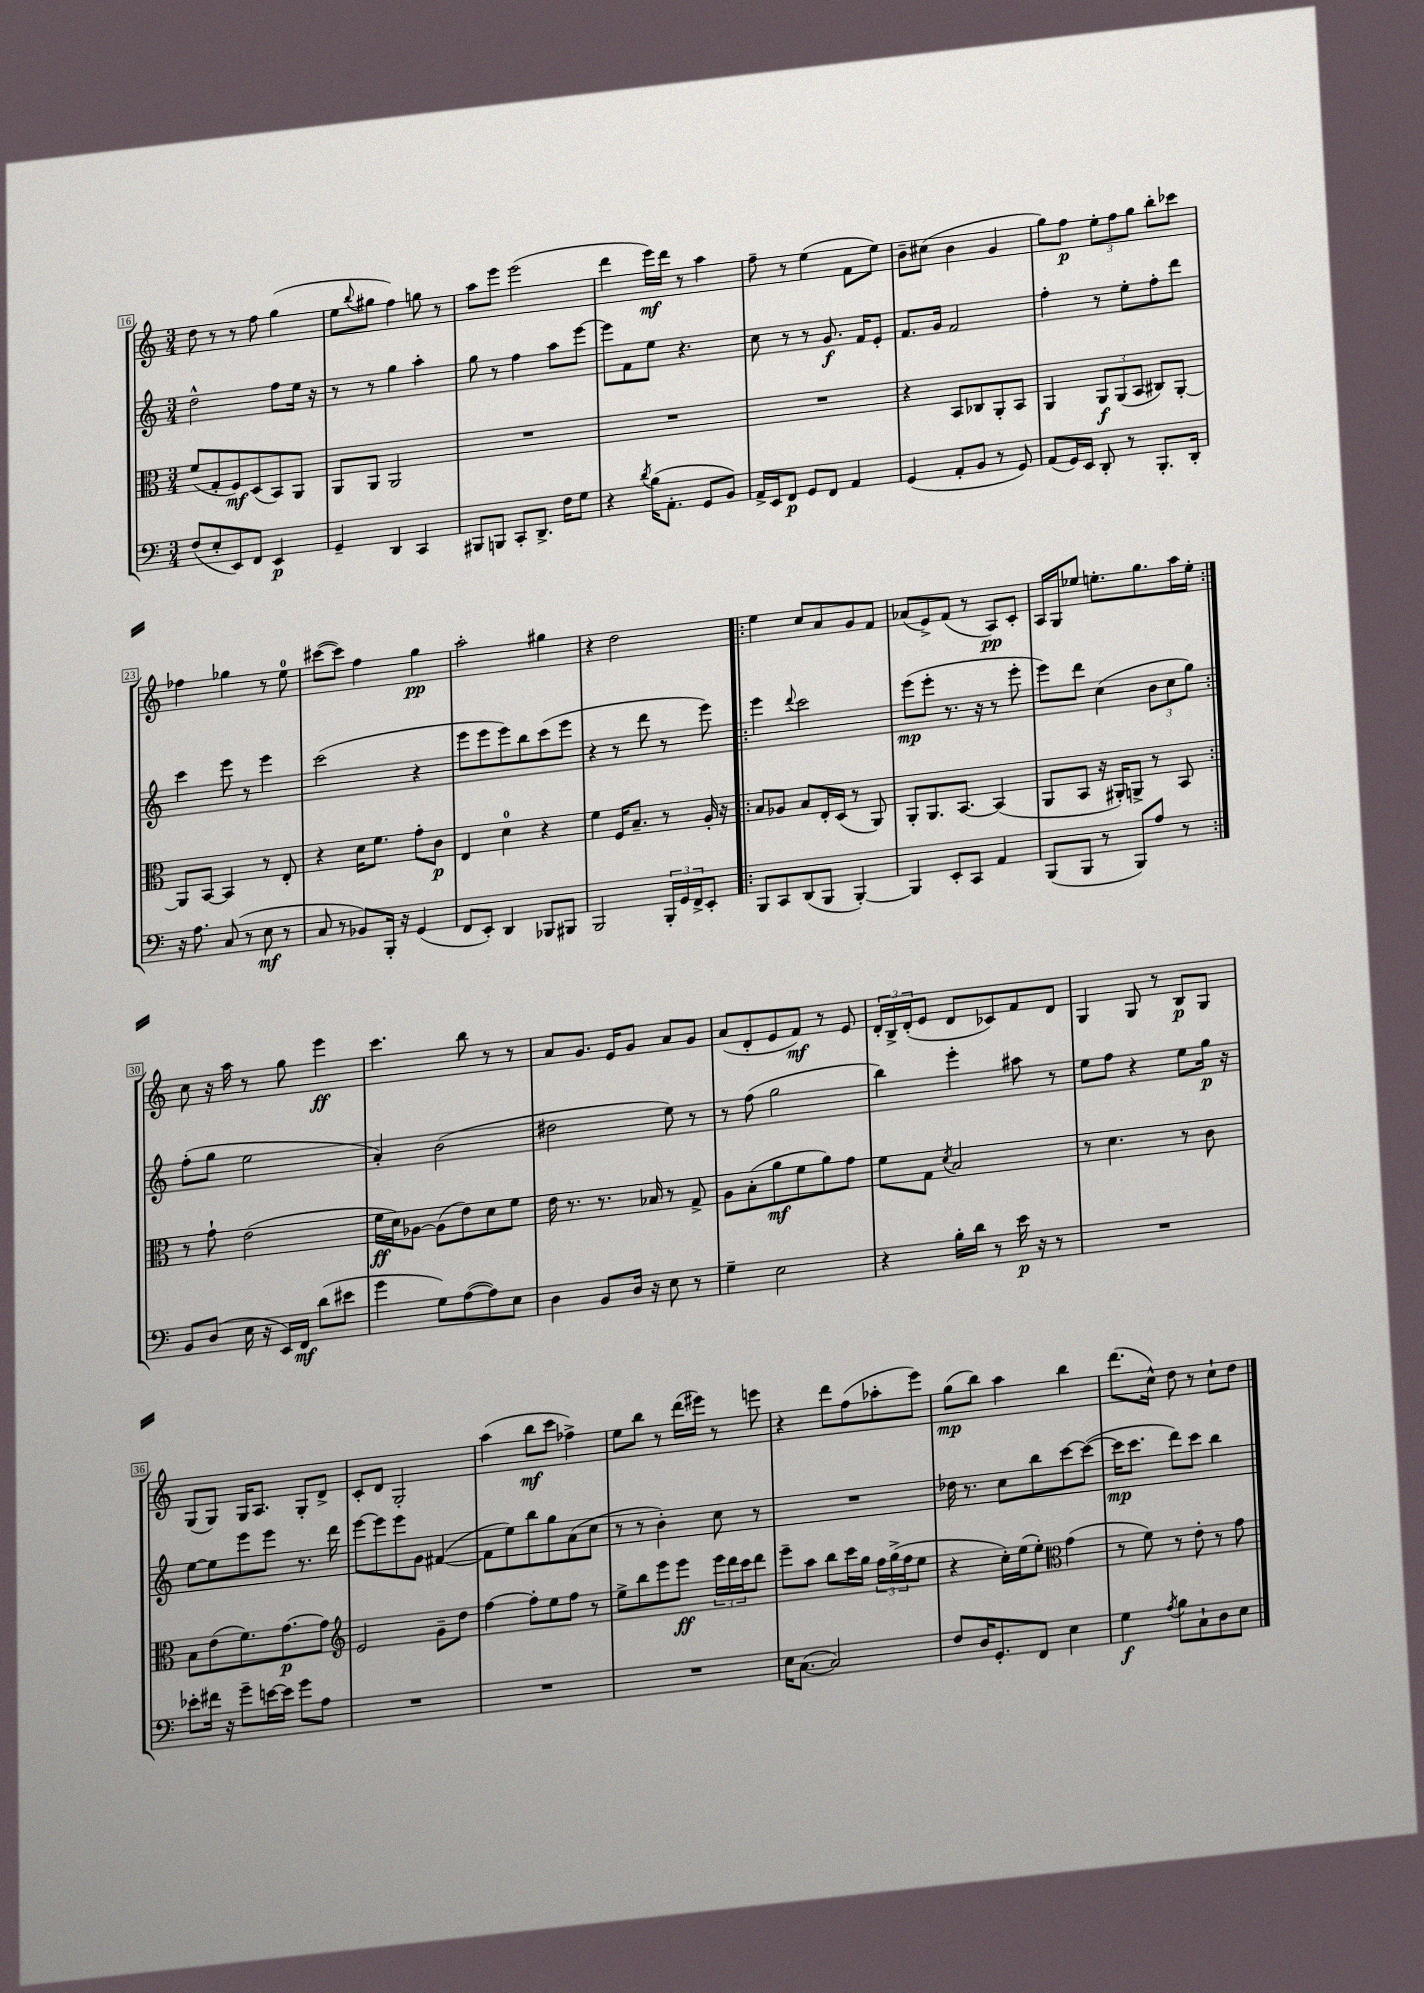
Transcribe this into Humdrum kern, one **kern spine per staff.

**kern	**dynam	**kern	**dynam	**kern	**dynam	**kern	**dynam
*part4	*part4	*part3	*part3	*part2	*part2	*part1	*part1
*staff4	*staff4	*staff3	*staff3	*staff2	*staff2	*staff1	*staff1
*clefF4	*	*clefC3	*	*clefG2	*	*clefG2	*
*k[]	*	*k[]	*	*k[]	*	*k[]	*
*M3/4	*	*M3/4	*	*M3/4	*	*M3/4	*
=16	=16	=16	=16	=16	=16	=16	=16
(8F/L	.	(8f/L	.	2dd^^\	.	8dd\	.
8E'/	.	8G'/	.	.	.	8r	.
8EE/)	.	8F/)	mf	.	.	8r	.
8FF/J	.	(8D/	.	.	.	8ff\	.
4EE/	p	8BB/)	.	8ff\L	.	(4gg\	.
.	.	8AA/J	.	16ee\Jk	.	.	.
.	.	.	.	16r	.	.	.
=17	=17	=17	=17	=17	=17	=17	=17
4GG~/	.	8AA/L	.	8r	.	8ee\L	.
.	.	.	.	.	.	8qqbb/	.
.	.	8AA/J	.	8r	.	8gg#X\J	.
4DD/	.	2AA/	.	4gg\	.	4ff\)	.
4CC/	.	.	.	4aa'\	.	8ggn\	.
.	.	.	.	.	.	8r	.
=18	=18	=18	=18	=18	=18	=18	=18
8BBB#X/L	.	2.r	.	8gg\	.	8aa\L	.
8BBBn/J	.	.	.	8r	.	8eee\J	.
8CC'/L	.	.	.	4ff\	.	(2eee\	.
8.DD^/J	.	.	.	.	.	.	.
.	.	.	.	8aa\L	.	.	.
16F\KL	.	.	.	.	.	.	.
8G\J	.	.	.	[8eee\J	.	.	.
=19	=19	=19	=19	=19	=19	=19	=19
4r	.	2.r	.	8eee\L]	.	4ddd\	.
.	.	.	.	8f\	.	.	.
8qd/	.	.	.	.	.	.	.
(16B\KL	.	.	.	8ee\J	.	16eee\LL)	mf
8.AA'\J	.	.	.	.	.	16ddd\JJ	.
.	.	.	.	4.r	.	8r	.
8GG/L	.	.	.	.	.	4aa\	.
8BB/J)	.	.	.	.	.	.	.
=20	=20	=20	=20	=20	=20	=20	=20
16AA^/LL	.	2.r	.	8cc\	.	8ff~\	.
16EE/J	.	.	.	.	.	.	.
8FF/J	p	.	.	8r	.	8r	.
8GG/L	.	.	.	8r	.	(4ee\	.
8FF/J	.	.	.	8.g/	f	.	.
4AA/	.	.	.	.	.	8f\L	.
.	.	.	.	16f/KL	.	.	.
.	.	.	.	8e'/J	.	8ee\J)	.
=21	=21	=21	=21	=21	=21	=21	=21
(4GG/	.	4r	.	8.f/L	.	8b~\L	.
.	.	.	.	.	.	(8cc#X\J	.
.	.	.	.	16g/Jk	.	.	.
8AA'/L	.	8BB/L	.	2f/	.	4b\	.
8BB/J	.	8C-X/	.	.	.	.	.
8r	.	8AA'/	.	.	.	4g/	.
8GG/)	.	8BB/J	.	.	.	.	.
=22	=22	=22	=22	=22	=22	=22	=22
(8AA/L	.	4AA/	.	4ff'\	.	8gg\L)	.
16GG/L)	.	.	.	.	.	8ff\J	p
16EE/JJ	.	.	.	.	.	.	.
8DD'/	.	12AA/L	f	8r	.	12ee'\L	.
.	.	(12AA/	.	.	.	12ff\	.
8r	.	.	.	8ee'\L	.	.	.
.	.	12BB/J	.	.	.	12gg\J	.
8.BBB'/L	.	8C#X/L)	.	8ff'\	.	8bb'\L	.
.	.	[8AA'/J	.	8ddd\J	.	8ccc-X\J	.
16DD'/Jk	.	.	.	.	.	.	.
!!LO:LB:g=z
=23	=23	=23	=23	=23	=23	=23	=23
16r	.	8AA/L]	.	4ccc\	.	4ff-X\	.
8.A\	.	.	.	.	.	.	.
.	.	[8BB/J	.	.	.	.	.
(8C/	.	4BB/]	.	8eee\	.	4gg-X\	.
8r	.	.	.	8r	.	.	.
8E\	mf	8r	.	4eee\	.	8r	.
8r	.	8E'/	.	.	.	8ee\	.
=24	=24	=24	=24	=24	=24	=24	=24
8C/	.	4r	.	(2ccc\	.	([8ccc#X\L	.
8r	.	.	.	.	.	8ccc#\J])	.
8BB-X/L)	.	16d\KL	.	.	.	4ff\	.
.	.	8.f\J	.	.	.	.	.
16BBB'/Jk	.	.	.	.	.	.	.
16r	.	.	.	.	.	.	.
(4GG/	.	8g'\L	.	4r	.	4gg\	pp
.	.	8c\J	p	.	.	.	.
=25	=25	=25	=25	=25	=25	=25	=25
8FF/L	.	4E/	.	8eee\L	.	2aa'\	.
8EE'/J)	.	.	.	8eee\	.	.	.
4DD/	.	4d\	.	8eee\)	.	.	.
.	.	.	.	8bb\	.	.	.
8BBB-X/L	.	4r	.	(8ccc\	.	4gg#X\	.
8BBB#X/J	.	.	.	8eee\J	.	.	.
=26	=26	=26	=26	=26	=26	=26	=26
2BBB/	.	4f\	.	4r	.	4r	.
.	.	16F/KL	.	8r	.	2dd\	.
.	.	8.B~/J	.	.	.	.	.
.	.	.	.	8ddd\	.	.	.
24BBB'/LL	.	8r	.	8r	.	.	.
24GG/	.	.	.	.	.	.	.
24FF^/J	.	.	.	.	.	.	.
8EE'/J	.	16A'/	.	8eee\)	.	.	.
.	.	16r	.	.	.	.	.
=27!|:	=27!|:	=27!|:	=27!|:	=27!|:	=27!|:	=27!|:	=27!|:
8BBB/L	.	8B/L	.	4eee\	.	4ee\	.
8CC/	.	8A-X/J	.	.	.	.	.
.	.	.	.	8qqddd/	.	.	.
(8DD/	.	8B/L	.	2ccc\	.	8cc/L	.
8BBB/J	.	16E'/L	.	.	.	8a/	.
.	.	(16D/JJ	.	.	.	.	.
[4BBB'/)	.	8r	.	.	.	8g/	.
.	.	8AA/)	.	.	.	8f/J	.
=28	=28	=28	=28	=28	=28	=28	=28
4BBB/]	.	8AA'/L	.	(8eee\L	mp	(8a-X/L	.
.	.	8.AA/	.	8eee'\J	.	8e^/)	.
8EE'/L	.	.	.	8.r	.	(8f/J	.
.	.	[8.BB/J	.	.	.	.	.
8CC/J	.	.	.	.	.	8r	.
.	.	.	.	16r	.	.	.
4AA/	.	(4BB/]	.	8r	.	8A/L)	pp
.	.	.	.	8eee'\	.	8c'/J	.
=29	=29	=29	=29	=29	=29	=29	=29
(8BBB/L	.	8AA/L	.	8eee\L)	.	16A/LL	.
.	.	.	.	.	.	16G/J	.
8BBB/J	.	8BB/J	.	8ddd\J	.	8ee-X/J	.
8r	.	16r	.	(4cc\	.	8.een'\L	.
.	.	16AA#X'/KL)	.	.	.	.	.
8BBB/L)	.	8AAn^/J	.	.	.	.	.
.	.	.	.	.	.	8.gg\	.
8A/J	.	8r	.	12b\L	.	.	.
.	.	.	.	12cc\	.	.	.
8r	.	8BB/	.	.	.	16aa\L	.
.	.	.	.	12gg\J)	.	.	.
.	.	.	.	.	.	16ee'\JJ	.
!!LO:LB:g=z
=30:|!	=30:|!	=30:|!	=30:|!	=30:|!	=30:|!	=30:|!	=30:|!
8BB/L	.	8r	.	(8ff'\L	.	8cc\	.
(8D/J	.	8g`\	.	8gg\J	.	16r	.
.	.	.	.	.	.	16aa\	.
16E\	.	(2e\	.	2ee\	.	8r	.
16r	.	.	.	.	.	.	.
16EE/LL)	.	.	.	.	.	8gg\	.
16FF/JJ	mf	.	.	.	.	.	.
(8d\L	.	.	.	.	.	4eee\	ff
8e#X\J	.	.	.	.	.	.	.
=31	=31	=31	=31	=31	=31	=31	=31
4g\	.	16f\LL	ff	4a'/)	.	4.ccc\	.
.	.	16d\J)	.	.	.	.	.
.	.	[8A-X\J	.	.	.	.	.
8G\L)	.	(8A-\L]	.	(2b\	.	.	.
([8A\	.	8e\)	.	.	.	8bb\	.
8A\])	.	8d\	.	.	.	8r	.
8E\J	.	8f\J	.	.	.	8r	.
=32	=32	=32	=32	=32	=32	=32	=32
4D\	.	16e\	.	2dd#X\	.	8a/L	.
.	.	8.r	.	.	.	.	.
.	.	.	.	.	.	8.g/J	.
8BB/L	.	8.r	.	.	.	.	.
.	.	.	.	.	.	16e/KL	.
16D/Jk	.	.	.	.	.	8g/J	.
16r	.	16B-X/	.	.	.	.	.
8E\	.	8r	.	8ee\)	.	8a/L	.
8r	.	8G^/	.	8r	.	8g/J	.
=33	=33	=33	=33	=33	=33	=33	=33
4G~\	.	8A\L	.	8r	.	(8a/L	.
.	.	(8B'\	.	(8ff\	.	8d'/	.
2E\	.	8a\	mf	2gg\	.	8e/	.
.	.	8f\	.	.	.	8f/J)	mf
.	.	8a\)	.	.	.	8r	.
.	.	8g\J	.	.	.	8e/	.
=34	=34	=34	=34	=34	=34	=34	=34
4r	.	8f\L	.	4bb\)	.	24d'/LL	.
.	.	.	.	.	.	24B^/	.
.	.	.	.	.	.	(24d'/J	.
.	.	8G\J	.	.	.	8e/J	.
.	.	8qd/	.	.	.	.	.
16B'\LL	.	2B/	.	4eee'\	.	8d/L	.
16d\JJ	.	.	.	.	.	.	.
8r	.	.	.	.	.	8c-X/)	.
16e\	p	.	.	8aa#X\	.	8f/	.
16r	.	.	.	.	.	.	.
8r	.	.	.	8r	.	8d/J	.
=35	=35	=35	=35	=35	=35	=35	=35
2.r	.	8r	.	8ee\L	.	4G/	.
.	.	4.d\	.	8ff\J	.	.	.
.	.	.	.	4r	.	8G/	.
.	.	.	.	.	.	8r	.
.	.	8r	.	8ee\L	.	8B/L	p
.	.	8c\	.	16gg\Jk	p	8G/J	.
.	.	.	.	16r	.	.	.
!!LO:LB:g=z
=36	=36	=36	=36	=36	=36	=36	=36
8e-X'\L	.	8B\L	.	[8ee\L	.	(8G/L	.
16f#X\Jk	.	(8e\	.	8ee\]	.	8G/J)	.
16r	.	.	.	.	.	.	.
8g~\L	.	8.f\)	.	8eee\	.	16G/KL	.
.	.	.	.	.	.	8.A/J	.
[16en\L	.	.	.	8eee\J	.	.	.
16e\JJ]	.	[8.g\	p	.	.	.	.
8g\L	.	.	.	8.r	.	8G'/L	.
8A\J	.	8g\J]	.	.	.	8d^/J	.
.	.	.	.	16ddd\	.	.	.
=37	=37	=37	=37	=37	=37	=37	=37
*	*	*clefG2	*	*	*	*	*
2.r	.	2e/	.	[8eee\L	.	8c'/L	.
.	.	.	.	8eee\]	.	8d/J	.
.	.	.	.	8eee\	.	2G'/	.
.	.	.	.	8g\J	.	.	.
.	.	8g~\L	.	([4f#X/	.	.	.
.	.	8dd\J	.	.	.	.	.
=38	=38	=38	=38	=38	=38	=38	=38
2.r	.	[4ff\	.	8f#\L]	.	(4aa\	.
.	.	.	.	8ee\)	.	.	.
.	.	8ff'\L]	.	8bb\	.	8bb\L	mf
.	.	8ee\	.	8gg\	.	8ccc\J	.
.	.	8ff\J	.	(8a\	.	4ff-X^\)	.
.	.	8r	.	8cc\J	.	.	.
=39	=39	=39	=39	=39	=39	=39	=39
2.r	.	8ee^\L	.	8r	.	8ee\L	.
.	.	8bb\	.	8r	.	8bb\J	.
.	.	8eee\	.	4b'\)	.	8r	.
.	.	8eee\J	ff	.	.	(16ddd\LL	.
.	.	.	.	.	.	16eee#X\JJ)	.
.	.	24eee\LL	.	8cc\	.	8r	.
.	.	24ddd\	.	.	.	.	.
.	.	24ccc\J	.	.	.	.	.
.	.	8ddd\J	.	8r	.	8eeen\	.
=40	=40	=40	=40	=40	=40	=40	=40
16E\KL	.	8eee~\L	.	2.r	.	4r	.
([8.C\J	.	.	.	.	.	.	.
.	.	8aa\J	.	.	.	.	.
2C/])	.	8bb\L	.	.	.	8ddd\L	.
.	.	16ccc\L	.	.	.	(8ff\	.
.	.	16gg\JJ	.	.	.	.	.
.	.	24ff\LL	.	.	.	8aa-X'\	.
.	.	(24gg^\	.	.	.	.	.
.	.	24ff\J	.	.	.	.	.
.	.	8ee\J	.	.	.	8eee\J)	.
=41	=41	=41	=41	=41	=41	=41	=41
8F/L	.	4r	.	16dd-X\	.	(8gg\L	mp
.	.	.	.	8.r	.	.	.
16D/K	.	.	.	.	.	8bb\J)	.
8.GG'/	.	.	.	.	.	.	.
.	.	16cc'\LL)	.	8cc\L	.	4aa\	.
.	.	(16ee\J	.	.	.	.	.
8FF/J	.	8ee'\J)	.	8bb\	.	.	.
*	*	*clefC3	*	*	*	*	*
4E\	.	(4g\	.	[8ccc\	.	4bb\	.
.	.	.	.	(8ccc\J_	.	.	.
=42	=42	=42	=42	=42	=42	=42	=42
4G\	f	8r	.	16ccc\KL]	mp	(8.ddd\L	.
.	.	.	.	8.ccc\J	.	.	.
.	.	8f\)	.	.	.	.	.
.	.	.	.	.	.	16cc^^\Jk)	.
8qA/	.	.	.	.	.	.	.
8B\L	.	8r	.	8ddd\L)	.	8dd\	.
8C`\	.	8e'\	.	8ccc\J	.	8r	.
8D\	.	8r	.	4bb\	.	8cc`\L	.
8E\J	.	8g\	.	.	.	8dd\J	.
==	==	==	==	==	==	==	==
*-	*-	*-	*-	*-	*-	*-	*-
